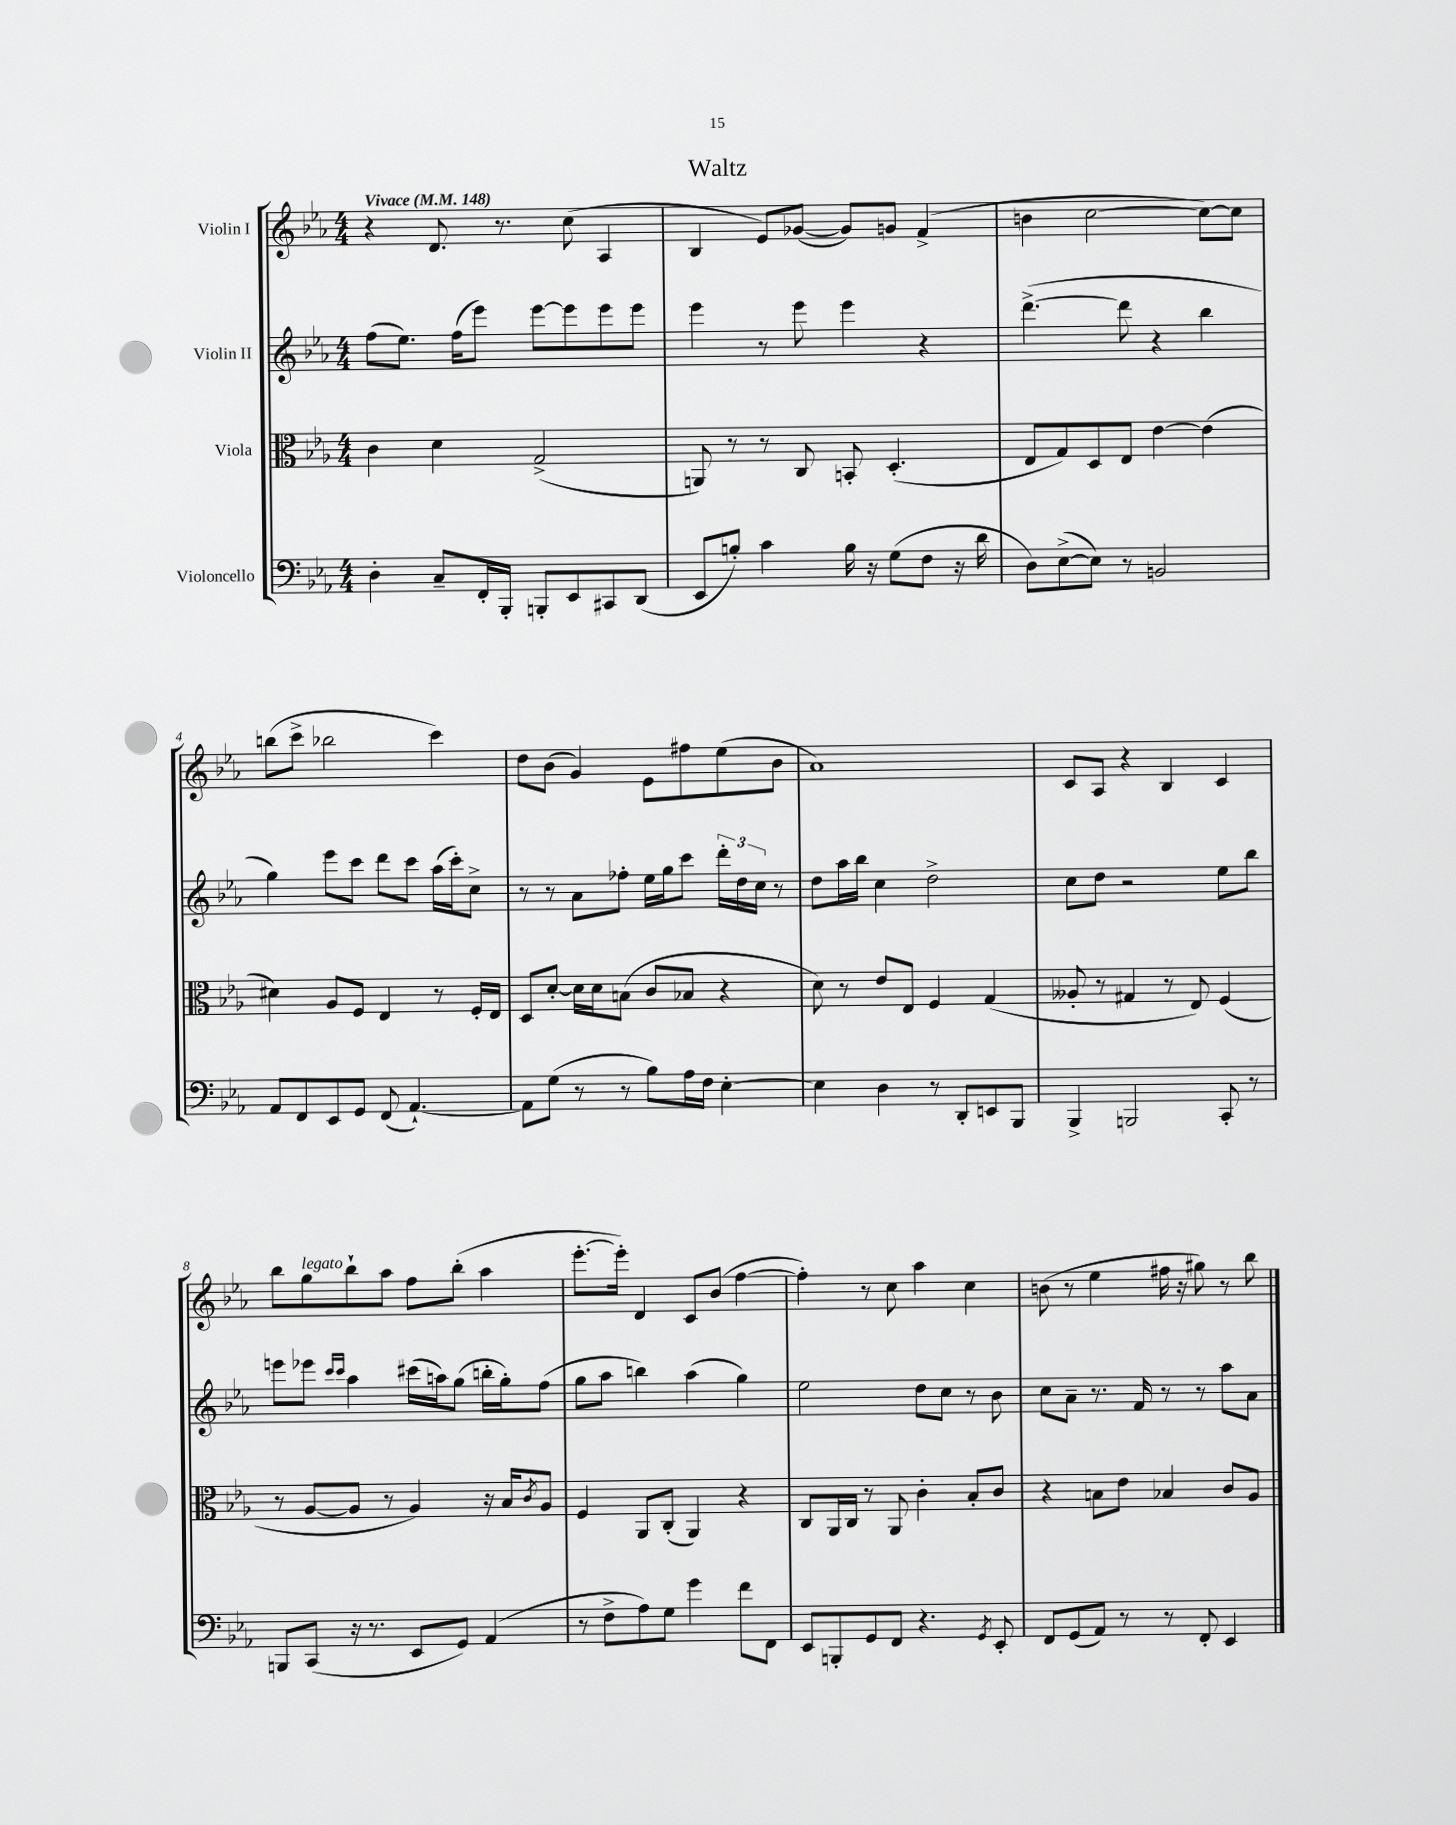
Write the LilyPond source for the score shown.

\header { title = "Waltz" }
<<
\new StaffGroup <<
\new Staff = "s0" \with { instrumentName = "Violin I" } {
    \clef treble \key ees \major \numericTimeSignature \time 4/4 \tempo "Vivace" 4 = 148
    r4 d'8. r8. c''8( aes4 |
    bes4 ees'8) ges'8~( ges'8) g'8 f'4->( |
    b'4 c''2~ c''8~) c''8 |
    b''8( c'''8-> bes''2 c'''4) |
    d''8 bes'8( g'4) ees'8 fis''8 ees''8( bes'8 |
    aes'1) |
    c'8 aes8 r4 bes4 c'4 |
    bes''8 g''8^\markup { \italic "legato" } bes''8-! aes''8 f''8 bes''8-.( aes''4 |
    ees'''8.~-. ees'''16-.) d'4 c'8 bes'8( f''4~ |
    f''4-.) r8 c''8 aes''4 c''4 |
    b'8( r8 ees''4 fis''16 r16 gis''8) r8 bes''8 \bar "|." |
}
\new Staff = "s1" \with { instrumentName = "Violin II" } {
    \clef treble \key ees \major \numericTimeSignature \time 4/4
    f''8( ees''8.) f''16( ees'''8) ees'''8~ ees'''8 ees'''8 ees'''8 |
    ees'''4 r8 ees'''8 ees'''4 r4 |
    d'''4.~->( d'''8 r4 bes''4 |
    g''4) ees'''8 c'''8 d'''8 c'''8 aes''16( c'''16-.) c''8-> |
    r8 r8 aes'8 fes''8-. ees''16 g''16 c'''8 \tuplet 3/2 { d'''16-. d''16 c''16 } r8 |
    d''8 aes''16 bes''16 c''4 d''2-> |
    c''8 d''8 r2 ees''8 bes''8 |
    e'''8 ees'''8 \grace { c'''16 c'''16 } aes''4 cis'''16( a''16) g''8( b''16-. g''16-.) f''8( |
    g''8 aes''8 b''4) aes''4( g''4) |
    ees''2 d''8 c''8 r8 bes'8 |
    c''8 aes'8-- r8. f'16 r8 r8 aes''8 aes'8 \bar "|." |
}
\new Staff = "s2" \with { instrumentName = "Viola" } {
    \clef alto \key ees \major \numericTimeSignature \time 4/4
    c'4 d'4 g2->( |
    a,8) r8 r8 c8 b,8-. d4.-.( |
    ees8 g8) d8 ees8 ees'4~ ees'4( |
    dis'4) aes8 f8 ees4 r8 f16-. ees16 |
    d8 d'8~-. d'16 d'16 b8( c'8 bes8 r4 |
    d'8) r8 ees'8 ees8 f4 g4( |
    aeses8-. r8 gis4 r8 ees8) f4( |
    r8 aes8~ aes8 r8 aes4) r16 bes16 \acciaccatura { c'8 } aes8 |
    f4 aes,8 c8-.( aes,4) r4 |
    c8 aes,16 c16 r8 aes,8 c'4-. bes8-. c'8 |
    r4 b8 ees'8 bes4 c'8 aes8 \bar "|." |
}
\new Staff = "s3" \with { instrumentName = "Violoncello" } {
    \clef bass \key ees \major \numericTimeSignature \time 4/4
    d4-. c8-- f,16-. bes,,16-. b,,8-. ees,8 cis,8 d,8( |
    ees,8 b8-.) c'4 b16 r16 g8( f8 r16 d'16 |
    d8) ees8~->( ees8) r8 b,2 |
    aes,8 f,8 ees,8 g,8 f,8( aes,4.~-!) |
    aes,8 g8( r8 r8 bes8) aes16 f16 ees4~-. |
    ees4 d4 r8 d,8-. e,8 bes,,8 |
    bes,,4-> b,,2 c,8-. r8 |
    b,,8 c,8( r16 r8. ees,8 g,8) aes,4( |
    r8 f8-> aes8) g8 g'4 f'8 f,8 |
    ees,8 b,,8-. g,8 f,8 r4. \acciaccatura { g,8 } ees,8-. |
    f,8 g,8( aes,8) r8 r8 f,8-. ees,4 \bar "|." |
}
>>
>>
